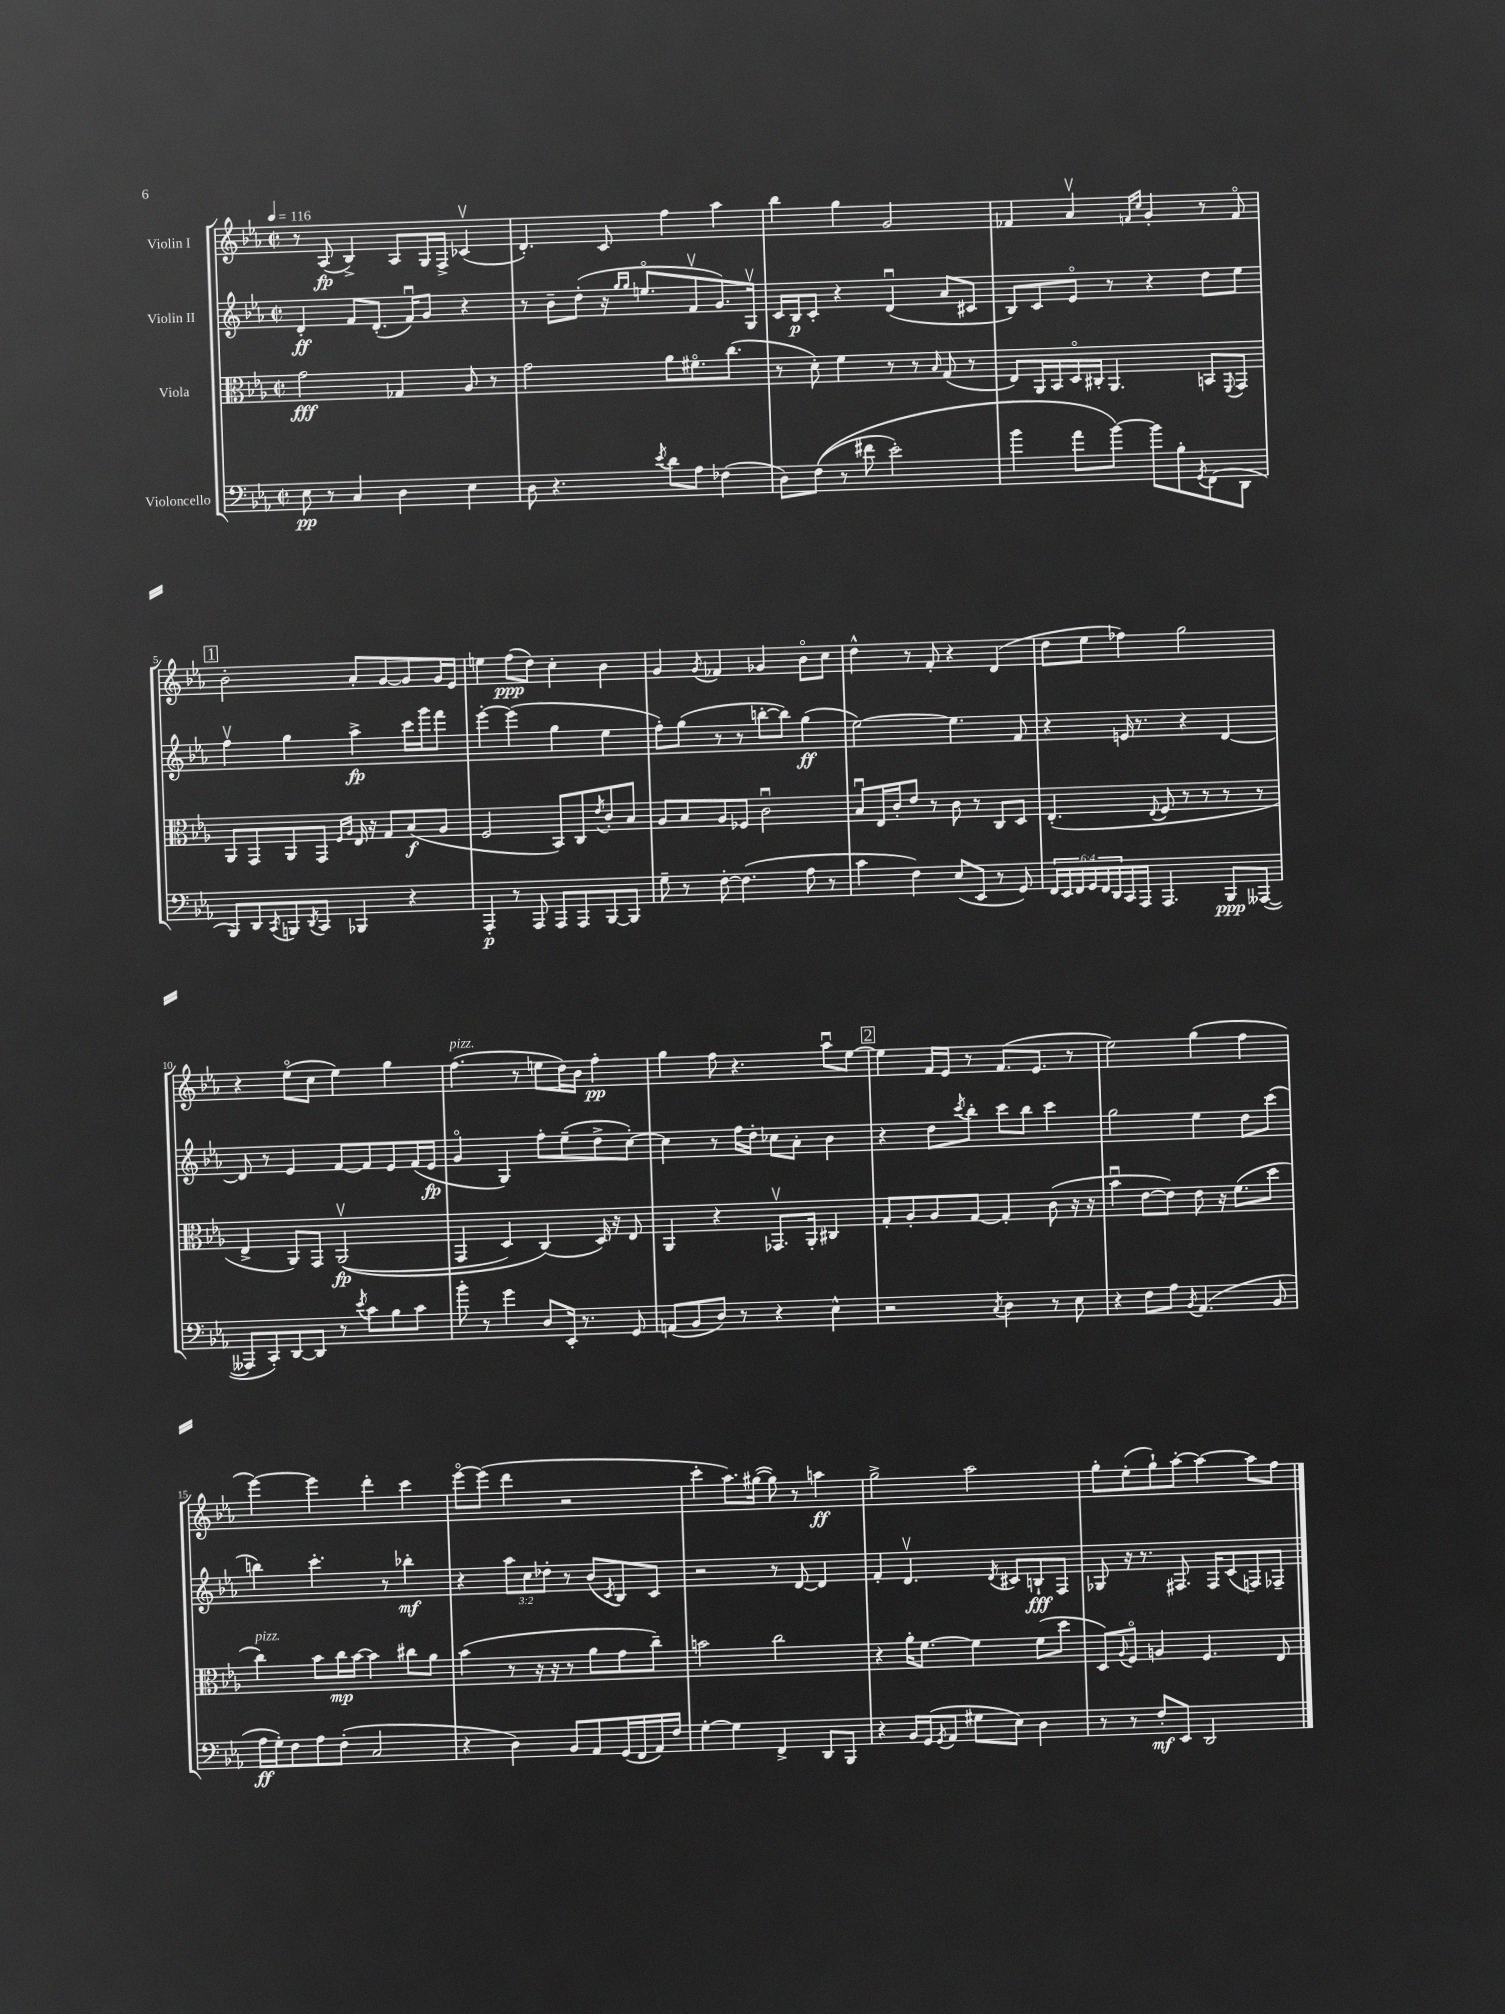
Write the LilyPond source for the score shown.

<<
\new StaffGroup <<
\new Staff = "s0" \with { instrumentName = "Violin I" } {
    \clef treble \key ees \major \defaultTimeSignature \time 2/2 \tempo 4 = 116
    r8 aes8\fp( bes4->) aes8 g16 f16-> ces'4\upbow( |
    d'4.-.) c'8 f''4 aes''4 |
    bes''4 g''4 g'2 |
    fes'4 aes'4\upbow \grace { f'16 c''16 } g'4-. r8 f'8\flageolet |
    \mark \markup { \box "1" } bes'2-. aes'8-. g'8~ g'8 g'16 ees'16 |
    e''4 f''8\ppp( d''8) c''4-. bes'4 |
    g'4 \acciaccatura { g'8 } fes'4 ges'4 bes'8\flageolet c''8 |
    d''4-^ r8 f'8-. r4 d'4( |
    d''8 ees''8 fes''4) g''2 |
    r4 ees''8\flageolet( c''8 ees''4) g''4 |
    f''4.^\markup { \italic "pizz." }( r8 e''8 d''16) bes'16 f''4-.\pp |
    g''4 f''8 r4. aes''8\downbow ees''8~ |
    \mark \markup { \box "2" } ees''4 f'16 ees'16 r8 f'8.( ees'8. r8 |
    ees''2) g''4( f''4 |
    ees'''4~) ees'''4 d'''4-. c'''4 |
    ees'''8~\flageolet ees'''8( d'''4 r2 |
    c'''4-. aes''8.) gis''16~( gis''8) r8 a''4\ff |
    g''2-> aes''2 |
    g''8-. ees''8-.( g''8-!) aes''8~-. aes''4~ aes''8 f''8 \bar "|." |
}
\new Staff = "s1" \with { instrumentName = "Violin II" } {
    \clef treble \key ees \major \defaultTimeSignature \time 2/2 \override Staff.TupletNumber.text = #tuplet-number::calc-fraction-text
    d'4-.\ff f'8 d'8.-.( f'16\downbow) g'8 r4 |
    r8 bes'8-- d''8-.( r16 \grace { g''16 g''16 } e''8.\flageolet f'8\upbow g'8.) g16\upbow |
    c'16 bes16\p c'8-. r4 d'4\downbow( aes'8 cis'8 |
    bes8) c'8 ees'8\flageolet r8 r4 d''8 ees''8 |
    \mark \markup { \box "1" } f''4\upbow g''4 aes''4->\fp c'''16 g'''16 f'''8 |
    ees'''4~-. ees'''4( g''4 ees''4 |
    f''8-.) g''8( r8 r8 b''8~-. b''8) g''4\ff( |
    ees''2~) ees''4. f'8 |
    r4 e'16 r8. r4 d'4~ |
    d'8 r8 ees'4 f'8~ f'8 ees'8 f'16( ees'16\fp |
    g'4\flageolet g4) f''8-. ees''8--( d''8-> c''8~-.) |
    c''4 r8 f''16 d''16-. ces''8 aes'8-. bes'4 |
    \mark \markup { \box "2" } r4 d''8 \acciaccatura { c'''8 } bes''8-. c'''8 bes''8 c'''4 |
    g''2 ees''4 d''8 c'''8( |
    b''4) c'''4.-. r8 bes''4-.\mf |
    r4 \tuplet 3/2 { aes''8 c''8 des''8-. } r8 bes'8( \acciaccatura { c'8 } bes8) c'8 |
    r2 r8 d'8~ d'4 |
    f'4-. d'4.\upbow \acciaccatura { d'8 } cis'8 b8-!\fff f8 |
    ges8 r16 r8. fis8. fis16 c'8( f8) fes8-- \bar "|." |
}
\new Staff = "s2" \with { instrumentName = "Viola" } {
    \clef alto \key ees \major \defaultTimeSignature \time 2/2
    g'2\fff ges4 aes8 r8 |
    g'2 aes'8 fis'8.\flageolet c''8.( |
    r8 d'8-.) f'4 r8 r8 \grace { bes16 } g8( r8 |
    ees8) aes,16 bes,16 d16\flageolet cis16-. aes,4. b,8 \appoggiatura { f,8 } g,8 |
    \mark \markup { \box "1" } aes,8 g,8 aes,8 g,8 \grace { f16 aes16 } ees16 r16 g8 bes8\f( aes8 |
    f2 bes,8) c8 \acciaccatura { ees'8 } c'8-. bes8 |
    aes8 bes8 aes8 fes8 c'2\downbow |
    bes8\downbow ees16 c'16-. ees'8 r8 c'8 r8 c8 d8 |
    ees4.-.( \appoggiatura { ees8 } f8 r8 r8 r8 r8 |
    ees4-> aes,8) g,8 aes,2\upbow\fp(\( |
    g,4 d4) c4(\) d16) r16 ees8 |
    aes,4 r4 ges,8.\upbow aes,16-. cis4 |
    \mark \markup { \box "2" } g8-. aes8-. aes8 g8~ g4-. c'8( r16 r16 |
    bes'4\downbow ees'8~ ees'8) ees'8 r16 f'8.( d''8 |
    c''4^\markup { \italic "pizz." }) bes'8 c''16\mp bes'16~ bes'4 cis''8 aes'8 |
    bes'4( r8 r16 r16 r8 aes'8 g'8 c''8--) |
    b'2 c''2 |
    r4 aes'16-. f'8.~ f'4 f'8( d''8 |
    d8) \appoggiatura { aes8 } f8\flageolet a4 f4. ees8 \bar "|." |
}
\new Staff = "s3" \with { instrumentName = "Violoncello" } {
    \clef bass \key ees \major \defaultTimeSignature \time 2/2 \override Staff.TupletNumber.text = #tuplet-number::calc-fraction-text
    ees8\pp r8 c4 d4 ees4 |
    d8 r4. \acciaccatura { ees'8 } d'8 aes8 fes4( |
    d8) f8(\( r8 fis'8 ees'2-.) |
    bes'4 aes'8 bes'8~\) bes'8 bes8-. \acciaccatura { g,8 } f,8( d,8 |
    \mark \markup { \box "1" } bes,,8) d,8 \acciaccatura { c,8 } b,,8 \acciaccatura { d,8 } c,8 bes,,4 r4 |
    aes,,4-.\p r8 aes,,8 aes,,8 aes,,8 bes,,8~ bes,,8 |
    g8-- r8 f8~-. f4.( aes8 r8 |
    c'4 f4) ees8( ees,8 r8 g,8) |
    \tuplet 6/4 { f,16 ees,16 f,16 g,16 f,16 d,16 } c,16 aes,,16 aes,,4. bes,,8\ppp aeses,,8~( |
    aeses,,8 c,8-.) d,8~ d,8 r8 \acciaccatura { ees'8 } c'8 bes8 c'8 |
    bes'8-. r8 g'4 d8 ees,16-. r8. g,8 |
    a,8( bes,8 d8) r8 r4 ees4-^ |
    \mark \markup { \box "2" } r2 \acciaccatura { c8 } d4 r8 ees8 |
    r4 f8 aes8 \acciaccatura { bes,8 } aes,4.( bes,8 |
    aes16\ff g16-.) f8 aes8 f8-.( c2 |
    r4 d4) bes,8 aes,8 g,16( f,16 aes,16) f16 |
    g4~-. g4 f,4-> d,8 bes,,8 |
    r4 bes,16 g,16( \acciaccatura { g,8 } aes,8 gis8 ees8) d4 |
    r8 r8 f8-.\mf ees,8 d,2 \bar "|." |
}
>>
>>
